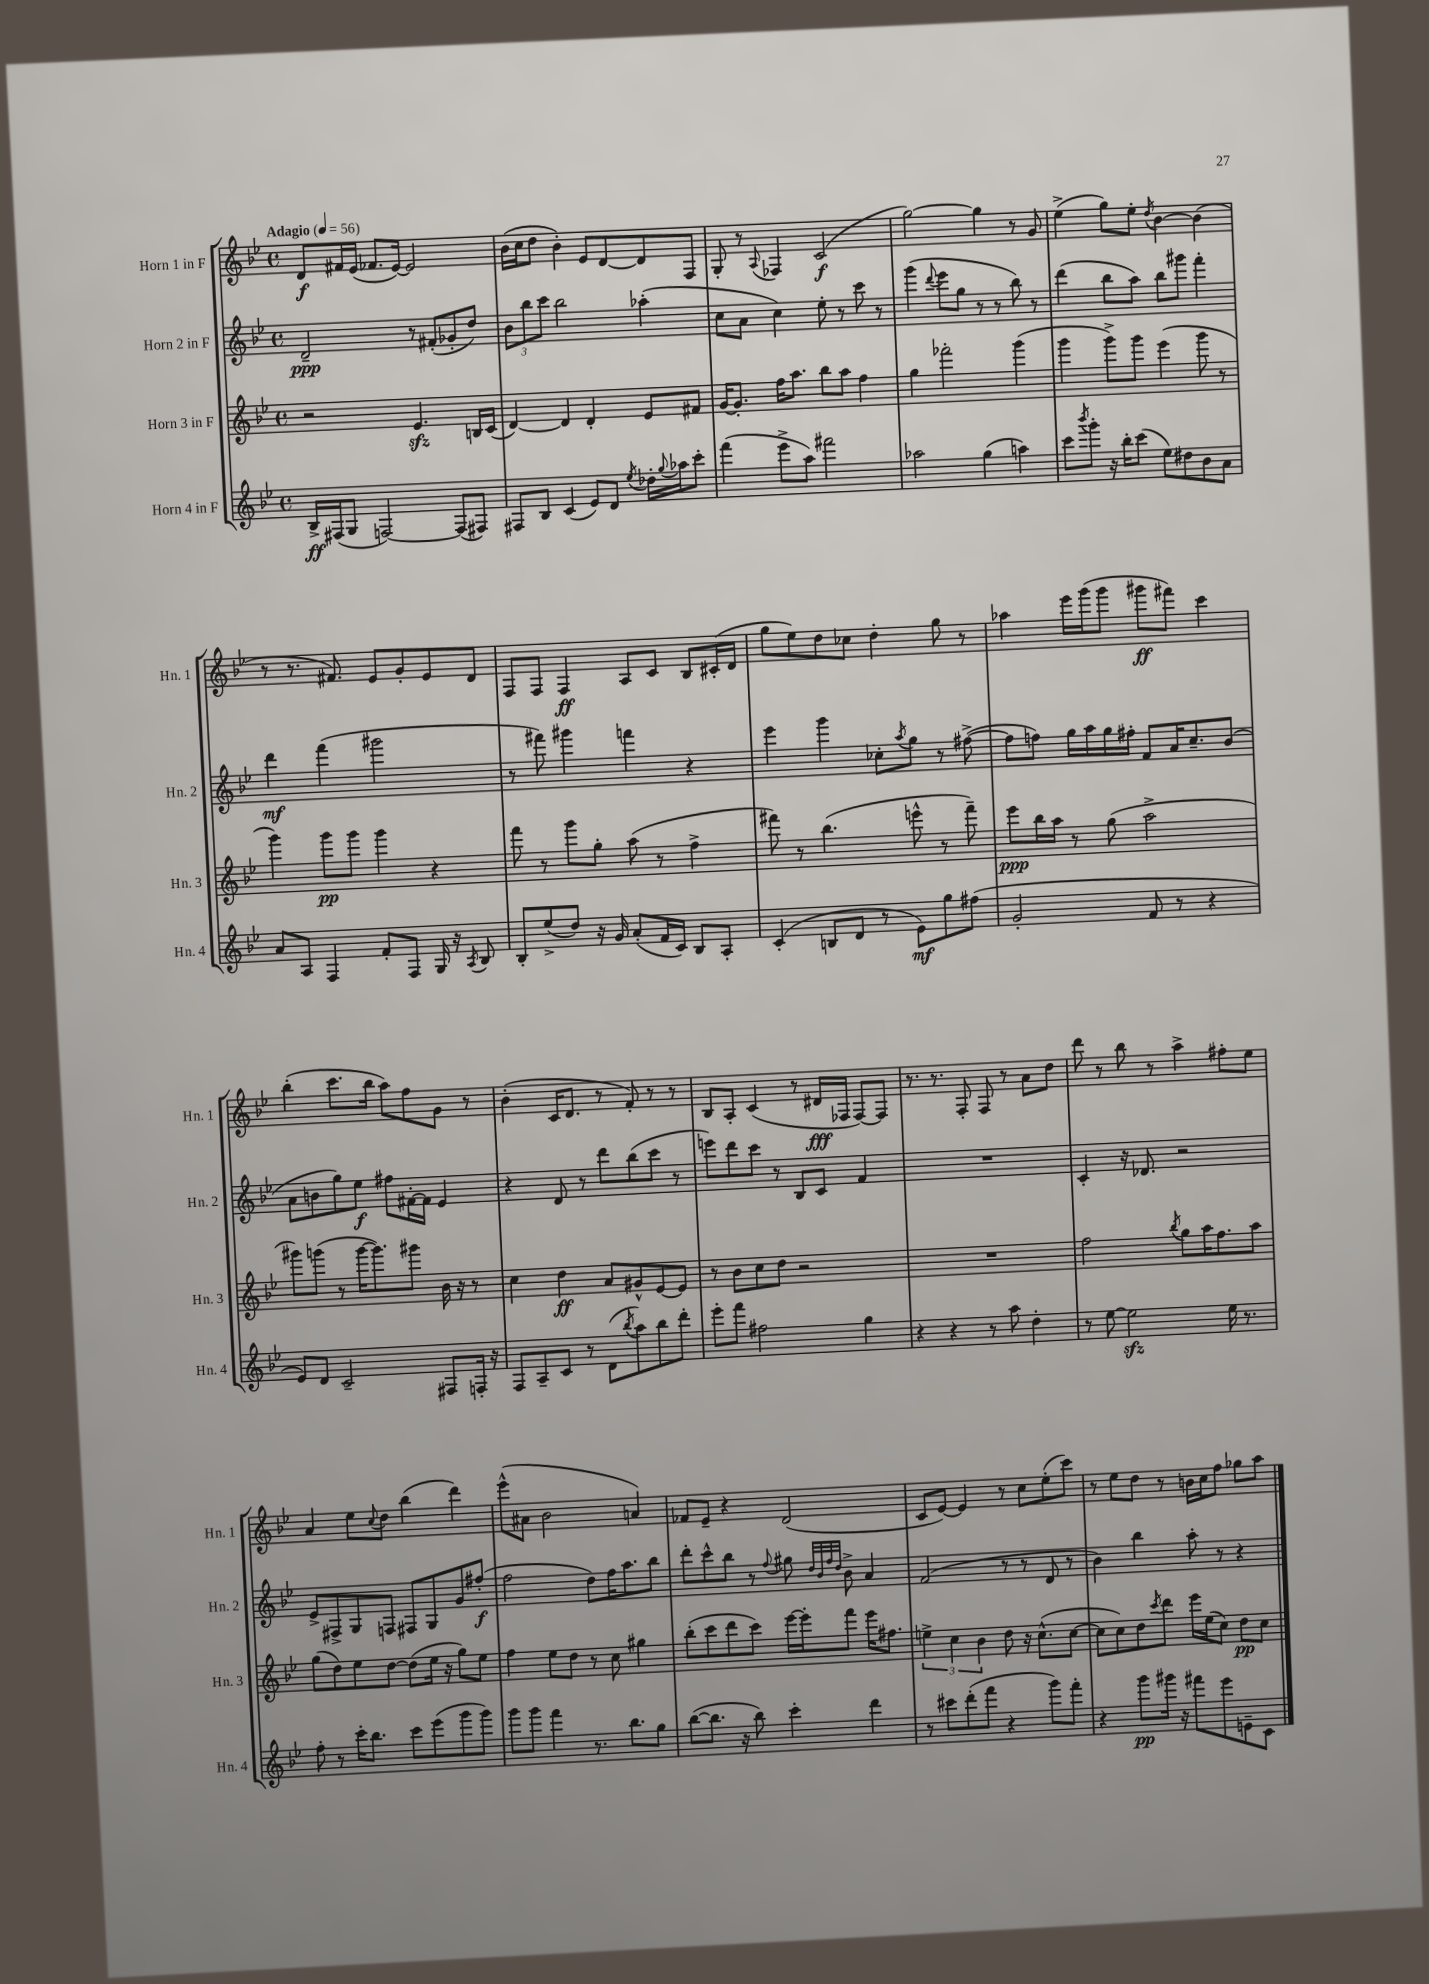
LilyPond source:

<<
\new StaffGroup <<
\new Staff = "s0" \with { instrumentName = "Horn 1 in F" shortInstrumentName = "Hn. 1" } {
    \clef treble \key bes \major \defaultTimeSignature \time 4/4 \tempo "Adagio" 4 = 56
    d'8\f fis'16 ees'16( fes'8. ees'16~) ees'2 |
    bes'16( c''16 d''8 bes'4-.) ees'8 d'8~ d'8 f8 |
    g8-. r8 \appoggiatura { a8 } fes4 c'2\f( |
    g''2~) g''4 r8 g'8 |
    ees''4->( g''8) ees''8-. \acciaccatura { d''8 } bes'4~ bes'4( |
    r8 r8. fis'8.) ees'8 g'8-. ees'8 d'8 |
    f8 f8 f4\ff a8 c'8 bes8 cis'16-.( d'16 |
    g''8 ees''8) d''8 ces''8 d''4-. g''8 r8 |
    aes''4 ees'''16 g'''16( g'''8 gis'''8\ff fis'''8) c'''4 |
    bes''4-.( c'''8. bes''16 a''8) f''8 g'8 r8 |
    bes'4-.( c'16 d'8. r8 f'8-.) r8 r8 |
    bes8 a8-. c'4( r8 dis'16\fff fes16 fes8~) fes8 |
    r8. r8. f8-. f8 r8 a'8 d''8 |
    d'''8 r8 bes''8 r8 a''4-> fis''8-. ees''8 |
    a'4 ees''8 \appoggiatura { c''8 } d''8 bes''4( d'''4) |
    ees'''8-^( ais'8 bes'2 a'4) |
    fes'8 ees'8-- r4 d'2( |
    c'8 ees'8~) ees'4 r8 c''8 ees''8-.( c'''8) |
    r8 ees''8 d''8 r8 b'16 c''16 f''8 ges''8 a''8 \bar "|." |
}
\new Staff = "s1" \with { instrumentName = "Horn 2 in F" shortInstrumentName = "Hn. 2" } {
    \clef treble \key bes \major \defaultTimeSignature \time 4/4
    d'2--\ppp r8 fis'8-.( ges'8-. d''8) |
    \tuplet 3/2 { bes'8 bes''8 c'''8 } bes''2 aes''4-.( |
    c''8 a'8 c''4) ees''8-. r8 c'''8 r8 |
    g'''4( \appoggiatura { d'''8 } ees'''8 g''8 r8 r8 bes''8) r8 |
    d'''4( bes''8 a''8) bes''8 gis'''8 f'''4-. |
    d'''4\mf f'''4( gis'''2 |
    r8 fis'''8) gis'''4 f'''4 r4 |
    ees'''4 g'''4 ces''8-. \acciaccatura { a''8 } g''8 r8 fis''8~->( |
    fis''8 f''8) g''16 a''16 g''16 fis''16-. f'8 a'16 c''8.-- bes'8( |
    a'8 b'8 g''8) ees''8\f fis''8 fis'16~-. fis'16 ees'4 |
    r4 d'8 r8 d'''8 bes''8( c'''8 r8 |
    e'''8) d'''8 c'''8 r8 bes8 c'8 f'4 |
    R1 |
    c'4-. r16 des'8. r2 |
    ees'8-> fis8-> g8 f8 fis8 g8 g'8 fis''8-.\f( |
    f''2 d''8) f''16 a''8. bes''8 |
    d'''8-. c'''8-^ bes''8 r8 \appoggiatura { f''8 } gis''8 \grace { d''32 bes'32 f''32 d''32 } bes'8-> a'4 |
    f'2( r8 r8 d'8 r8 |
    bes'4) bes''4 a''8-. r8 r4 \bar "|." |
}
\new Staff = "s2" \with { instrumentName = "Horn 3 in F" shortInstrumentName = "Hn. 3" } {
    \clef treble \key bes \major \defaultTimeSignature \time 4/4
    r2 ees'4.\sfz b16 c'16( |
    d'4~) d'4 d'4-. ees'8 fis'8 |
    g'16~ g'8.-. f''16 a''8. bes''8 a''8 f''4 |
    g''4 fes'''2-. g'''4( |
    g'''4 g'''8->) g'''8 ees'''4( g'''8 r8 |
    g'''4) g'''8\pp g'''8 g'''4 r4 |
    f'''8 r8 g'''8 g''8-. a''8( r8 f''4-> |
    fis'''8) r8 bes''4.( e'''8-^ r8 fis'''8--) |
    ees'''8\ppp bes''16 a''16 r8 g''8( a''2-> |
    gis'''8) g'''8( r8 g'''16~ g'''8.) gis'''8 bes'16 r16 r8 |
    c''4 d''4\ff a'8 gis'8-^ ees'8~ ees'8 |
    r8 bes'8 c''8 d''8 r2 |
    R1 |
    f''2 \acciaccatura { bes''8 } g''8 a''16 f''8. a''8 |
    g''8( d''8) ees''8 d''8~ d''8( ees''16 r16 g''8) ees''8 |
    f''4 ees''8 d''8 r8 c''8 gis''4 |
    bes''8-.( c'''8 d'''8 c'''8) ees'''16~ ees'''16-. f'''8 ees'''16 fis''8. |
    \tuplet 3/2 { e''4-> c''4 bes'4 } d''8 r16 c''8.-^( c''8~ |
    c''8 c''8) d''8 \acciaccatura { c'''8 } d'''8 ees'''16 ees''16( c''8) d''8\pp c''8 \bar "|." |
}
\new Staff = "s3" \with { instrumentName = "Horn 4 in F" shortInstrumentName = "Hn. 4" } {
    \clef treble \key bes \major \defaultTimeSignature \time 4/4
    bes16->\ff fis16( g8 f2~) f8( fis8) |
    fis8 bes8 c'4( ees'8) d'8 \acciaccatura { ees''8 } des''16-. \appoggiatura { g''8 } aes''16 c'''8-. |
    f'''4( ees'''8-> a''8) fis'''2 |
    aes''2 g''4( a''4) |
    c'''8 \acciaccatura { bes'''8 } g'''8-. r16 bes''16-. c'''8( ees''8) dis''8 bes'8 a'8 |
    a'8 a8 f4 f'8-. f8 g16 r16 \acciaccatura { a8 } bes8 |
    bes8-. ees''8->( d''8) r16 g'16 a'8-.( f'16 c'16) bes8 a8-. |
    c'4-.( b8 d'8 r8 ees'8\mf) g''8 fis''8( |
    g'2-. f'8 r8 r4 |
    ees'8) d'8 c'2-- fis8 f16-. r16 |
    f8 a8-- c'8 r8 d'8( \acciaccatura { bes''8 } a''8) bes''8 d'''8-. |
    ees'''8-. f'''8 fis''2 g''4 |
    r4 r4 r8 a''8 d''4-. |
    r8 ees''8~ ees''2\sfz ees''16 r8. |
    f''8-. r8 c'''16-. bes''8. c'''8 ees'''8( g'''8 g'''8) |
    g'''8 g'''8 f'''4 r8. bes''8. g''8 |
    bes''8~( bes''8. r16 bes''8) c'''4-. d'''4 |
    r8 cis'''8 d'''8-.( f'''8 r4 g'''8) f'''8-. |
    r4 g'''8\pp gis'''16 r16 fis'''8 ees'''8 e'8-- c'8 \bar "|." |
}
>>
>>
\layout { \context { \Score \remove "Bar_number_engraver" } }
